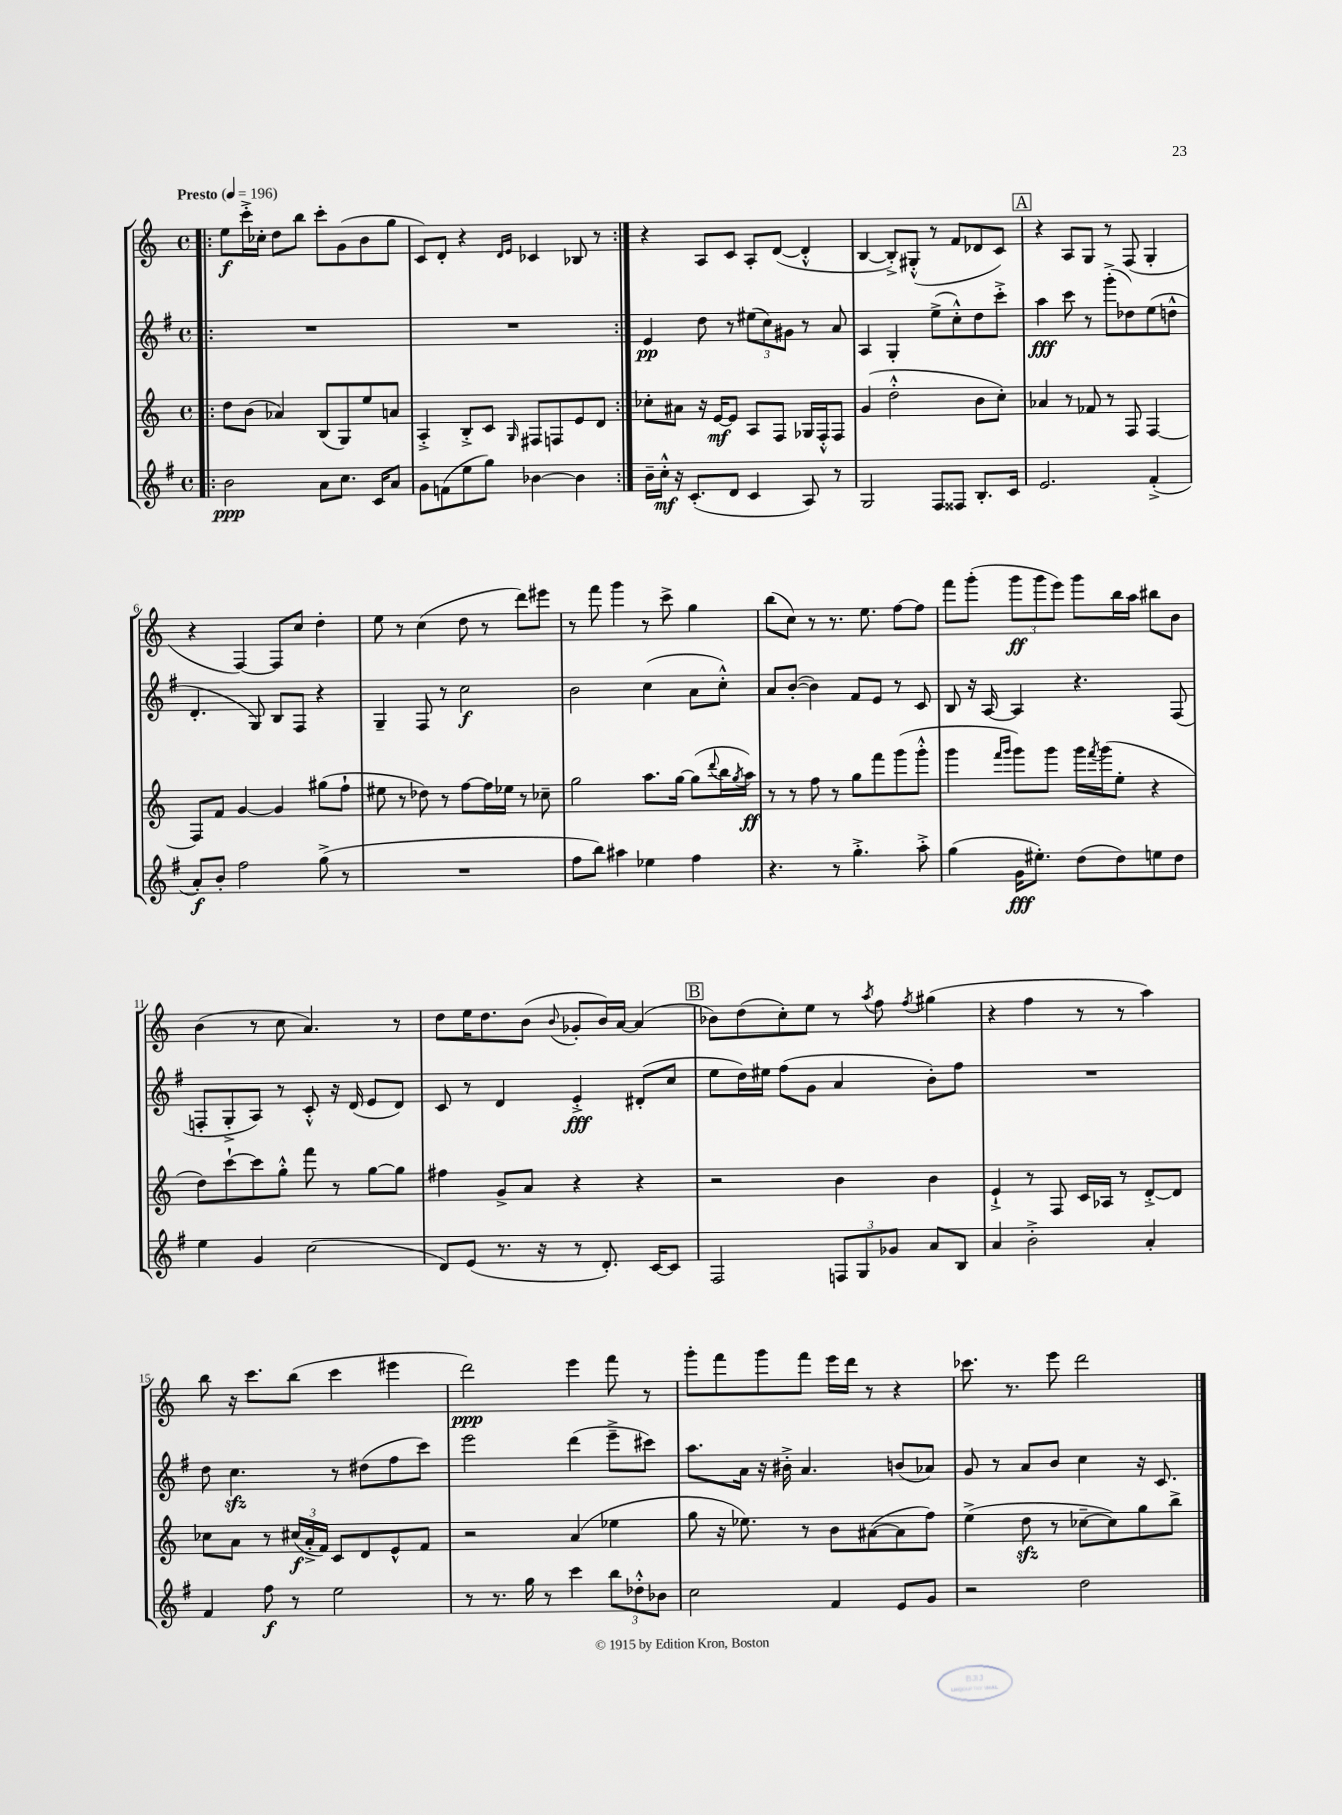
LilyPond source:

<<
\new StaffGroup <<
\new Staff = "s0" {
    \clef treble \key c \major \defaultTimeSignature \time 4/4 \tempo "Presto" 4 = 196
    \repeat volta 2 { \bar ".|:" e''8\f c'''16-.-> ces''16-. d''8 b''8 c'''8-. g'8( b'8 g''8 |
    c'8) d'8-. r4 \grace { d'16 e'16 } ces'4 bes8 r8 | }
    r4 a8 c'8 a8-. d'8~( d'4-.-^ |
    b4~ b8-.->) gis8-.-^( r8 f'8 des'8 c'8) |
    \mark \markup { \box "A" } r4 a8 g8 r8 f8( g4-. |
    r4 f4~) f8 c''8 d''4-. |
    e''8 r8 c''4( d''8 r8 d'''8) eis'''8 |
    r8 f'''8 g'''4 r8 c'''8-> g''4 |
    b''8( c''8) r8 r8. e''8. f''8~ f''8 |
    f'''8 g'''8-.( \tuplet 3/2 { g'''8\ff g'''8 e'''8) } g'''8 b''16 a''16 bis''8 b'8 |
    b'4( r8 c''8 a'4.) r8 |
    d''8 e''16 d''8. b'8( \appoggiatura { b'8 } ges'8-. b'16) a'16~ a'4( |
    \mark \markup { \box "B" } bes'8) d''8( c''8-.) e''8 r8 \acciaccatura { a''8 } f''8 \acciaccatura { f''8 } gis''4( |
    r4 f''4 r8 r8 a''4) |
    b''8 r16 c'''8. b''8( c'''4 eis'''4 |
    d'''2\ppp) e'''4 f'''8 r8 |
    g'''8-. f'''8 g'''8 f'''8 e'''16 d'''16 r8 r4 |
    ces'''8. r8. e'''8 d'''2 \bar "|." |
}
\new Staff = "s1" {
    \clef treble \key g \major \defaultTimeSignature \time 4/4
    \repeat volta 2 { \bar ".|:" R1 |
    R1 | }
    e'4\pp d''8 r8 \tuplet 3/2 { eis''8( c''8) gis'8 } r8 a'8 |
    a4 g4-. e''8->( c''8-.-^) d''8 c'''8-.-> |
    \mark \markup { \box "A" } a''4\fff c'''8 r8 g'''8-.->( des''8) e''8( d''8-^ |
    d'4.-. g8) b8 fis8 r4 |
    g4-- fis8 r8 c''2\f |
    b'2 c''4( a'8 c''8-.-^) |
    a'8 b'8~-.( b'4) fis'8 e'8 r8 c'8 |
    b8 r16 a16~ a4 r4. fis8( |
    f8-. g8-.-> a8) r8 c'8-.-^ r16 d'16( e'8 d'8) |
    c'8 r8 d'4 e'4-.->\fff dis'8-.( c''8 |
    \mark \markup { \box "B" } e''8 d''16) eis''16 fis''8( g'8 a'4 b'8-.) fis''8 |
    R1 |
    d''8 c''4.\sfz r8 dis''8( fis''8 c'''8) |
    e'''2 d'''4( e'''8---> cis'''8) |
    a''8. a'16 r16 bis'16-.-> a'4. b'8( aes'8) |
    g'8 r8 a'8 b'8 c''4 r16 c'8. \bar "|." |
}
\new Staff = "s2" {
    \clef treble \key c \major \defaultTimeSignature \time 4/4
    \repeat volta 2 { \bar ".|:" d''8 b'8( aes'4) b8( g8) e''8 a'8 |
    a4-.-> b8-.-> c'8 \grace { g16 } fis8 f8 e'8 d'8 | }
    ces''8-. ais'8 r16 e'16~\mf e'8 a8 f8 ges16 f16-.-^ f8 |
    g'4( d''2-.-^ b'8 c''8-.) |
    \mark \markup { \box "A" } aes'4 r8 fes'8 r8 f8 f4~ |
    f8 f'8 g'4~ g'4 gis''8( f''8-! |
    eis''8 r8 des''8) r8 f''8~ f''16 ees''16 r8 ces''8-- |
    g''2 a''8. g''16~ g''8( \appoggiatura { d'''8 } b''16 \acciaccatura { g''8 } a''16\ff) |
    r8 r8 f''8 r8 g''8 f'''8 g'''8( g'''8-.-^ |
    g'''4 \grace { f'''16 g'''16 } g'''8) g'''8 g'''16 \acciaccatura { f'''8 } g'''16( e''8-. r4 |
    d''8) c'''8~-! c'''8 g''8-.-^ f'''8 r8 g''8~ g''8 |
    fis''4 g'8-> a'8 r4 r4 |
    \mark \markup { \box "B" } r2 b'4 b'4 |
    e'4-!-> r8 f8 c'16 aes16 r8 d'8~-.-> d'8 |
    ces''8 a'8 r8 \tuplet 3/2 { cis''16\f( a'16-.-> f'16) } c'8 d'8 e'8-^ f'8 |
    r2 a'4( ees''4 |
    g''8 r16 ees''8.) r8 b'8 ais'8~( ais'8 f''8) |
    e''4->( d''8\sfz r8 ces''8~-- ces''8) g''8 b''8-> \bar "|." |
}
\new Staff = "s3" {
    \clef treble \key g \major \defaultTimeSignature \time 4/4
    \repeat volta 2 { \bar ".|:" b'2\ppp a'8 c''8. c'16 a'8 |
    g'8 f'8( e''8 g''8) bes'4~ bes'4 | }
    b'16-- c''16-.-^\mf r16 c'8.-.( d'8 c'4 a8) r8 |
    g2 fis8 fisis8 b8.-. c'16 |
    \mark \markup { \box "A" } e'2. fis'4-.->( |
    a'8-.\f) b'8-. fis''2 g''8->( r8 |
    R1 |
    fis''8 b''8) ais''4 ees''4 fis''4 |
    r4. r8 g''4.-.-> a''8-.-> |
    g''4( g'16\fff eis''8.-.) d''8( d''8) e''8 d''8 |
    e''4 g'4 c''2( |
    d'8) e'8( r8. r16 r8 d'8.-.) c'16~ c'8 |
    \mark \markup { \box "B" } fis2 \tuplet 3/2 { f8 g8 ges'8 } a'8 b8 |
    a'4 b'2-.-> a'4-. |
    fis'4 fis''8\f r8 e''2 |
    r8 r8. g''16 r8 c'''4 \tuplet 3/2 { b''8 des''8-.-^ bes'8 } |
    c''2 fis'4 e'8 g'8 |
    r2 d''2 \bar "|." |
}
>>
>>
